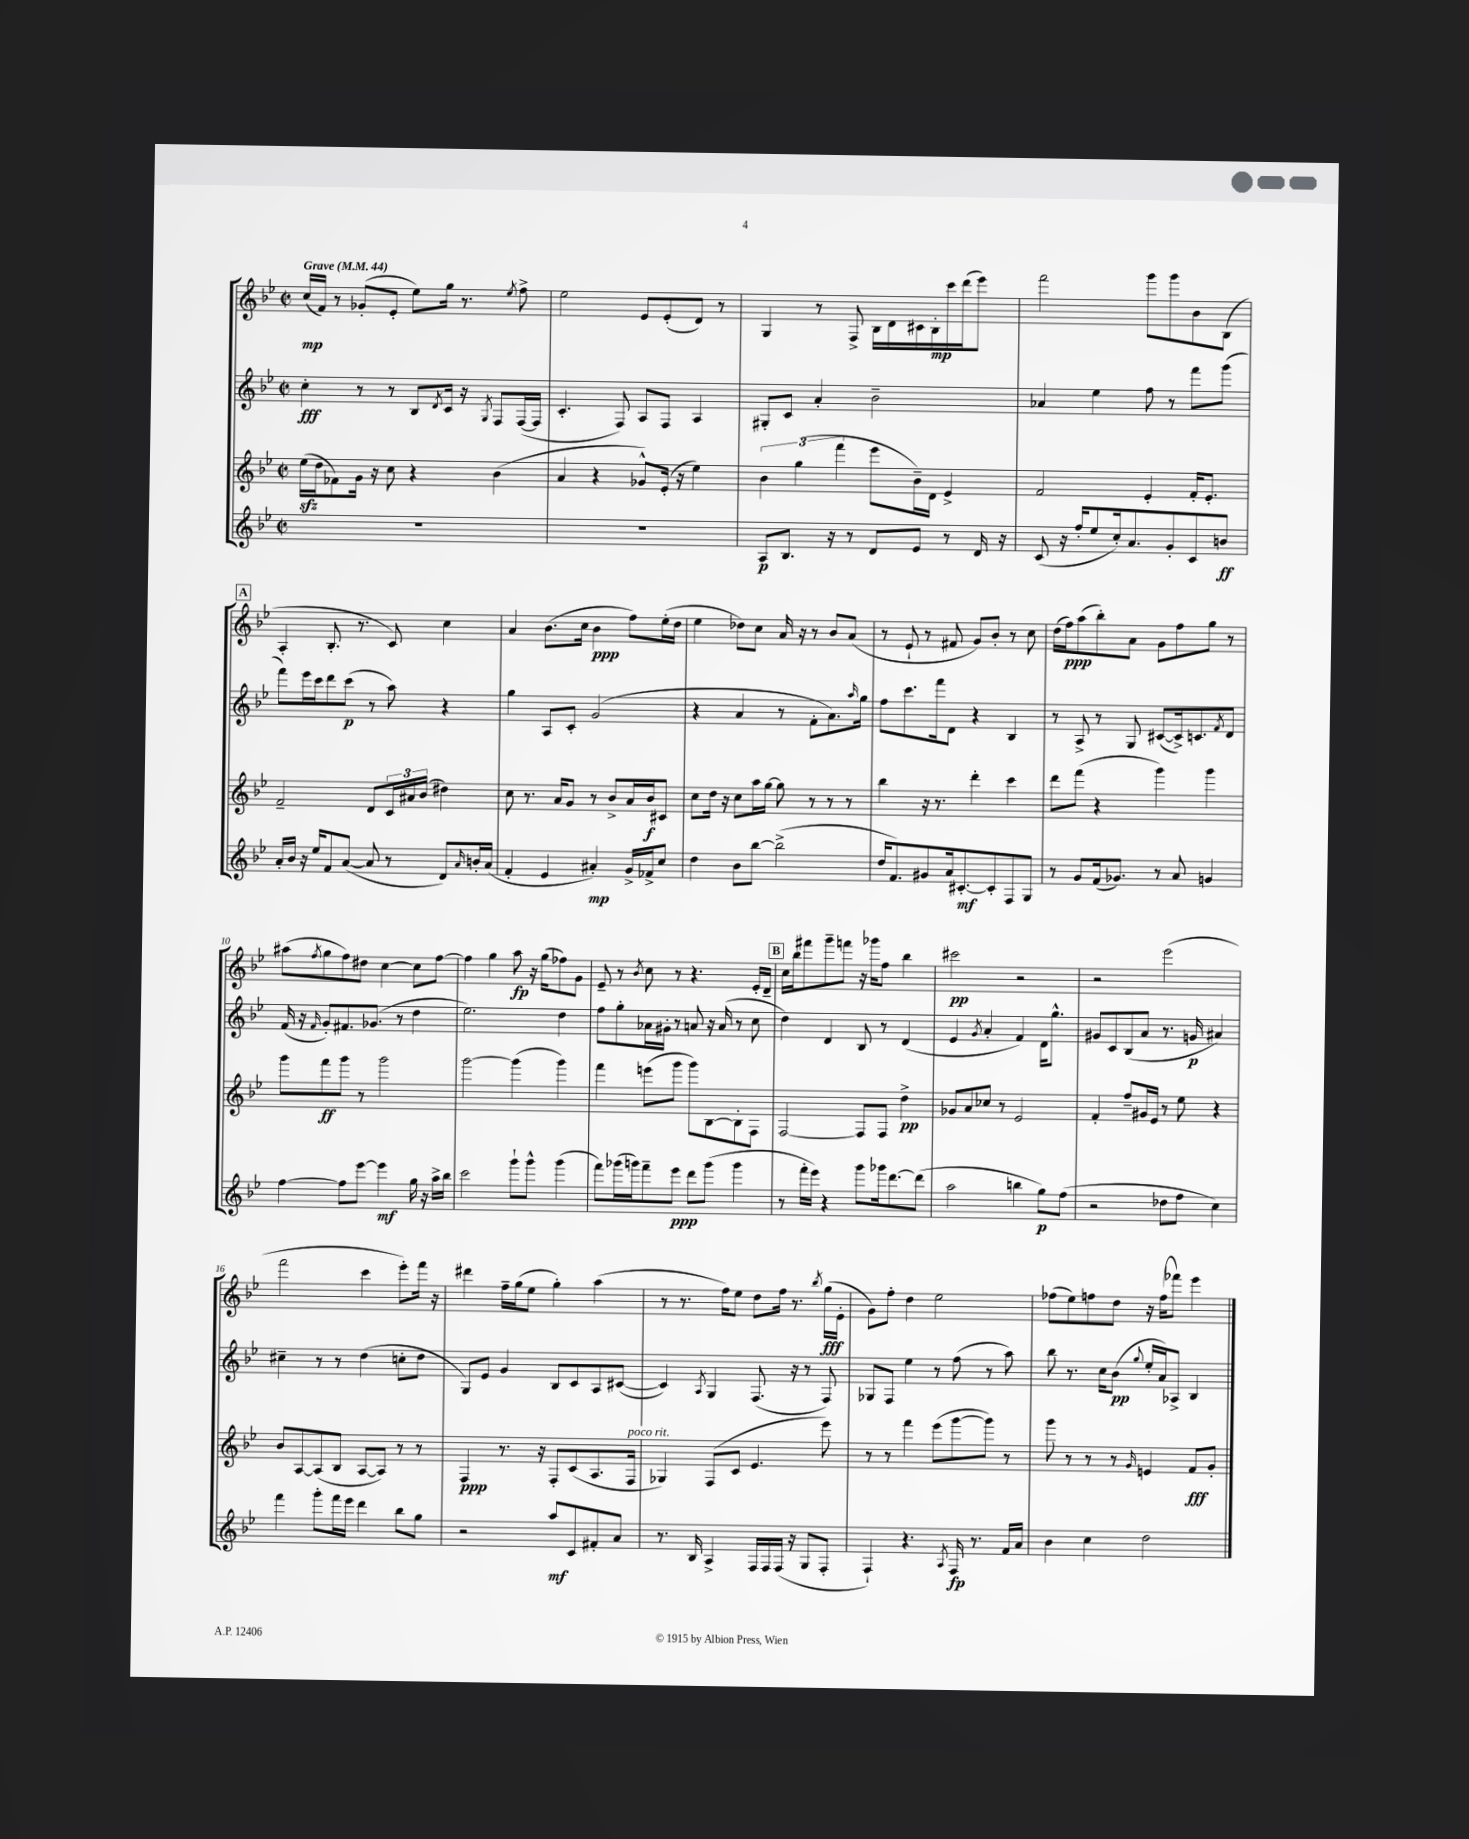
<<
\new StaffGroup <<
\new Staff = "s0" {
    \clef treble \key bes \major \defaultTimeSignature \time 2/2 \tempo "Grave" 4 = 44
    c''16\mp( f'16) r8 ges'8-.( ees'8-. ees''8) g''16 r8. \acciaccatura { ees''8 } f''8-> |
    ees''2 ees'8 ees'8-.( d'8) r8 |
    g4 r8 f8-> bes16 d'16 cis'16 bes16-.\mp c'''16 d'''16( ees'''8) |
    f'''2 g'''8 g'''8 bes'8 bes8( |
    \mark \markup { \box "A" } a4-. bes8.-. r8. c'8) c''4 |
    a'4 bes'8.( c''16 bes'4\ppp f''8) ees''16-.( d''16 |
    ees''4 des''8) c''8 a'16 r16 r8 bes'8 a'8( |
    r8 ees'8-! r8 fis'8 g'8) bes'8-. r8 c''8 |
    d''16( f''16\ppp) a''8( bes''8-.) a'8 g'8 f''8 g''8 r8 |
    ais''8( \acciaccatura { f''8 } g''8 f''8) dis''8 c''4~ c''8 f''8~ |
    f''4 g''4 a''8\fp r16 g''16( fes''8) g'8 |
    ees'8-- r8 \acciaccatura { bes'8 } c''8 r8 r4. ees'16-. d'16-- |
    \mark \markup { \box "B" } c''16 bes''16 fis'''8 g'''8-- f'''8 r16 ges'''16 f''8 bes''4 |
    cis'''2\pp r2 |
    r2 ees'''2( |
    f'''2 c'''4 ees'''8-.) f'''16 r16 |
    dis'''4 f''16-- g''16( ees''8 g''4-.) a''4( |
    r8 r8. f''16) ees''8 d''8 f''16 r8. \acciaccatura { bes''8 } g''16\fff( ees'16-. |
    g'8) f''8-. d''4 ees''2 |
    fes''8( ees''8) f''8 d''8 r16 f''16( fes'''8) ees'''4 \bar "|." |
}
\new Staff = "s1" {
    \clef treble \key bes \major \defaultTimeSignature \time 2/2
    c''4-.\fff r8 r8 bes8 \acciaccatura { d'8 } c'16 r16 \acciaccatura { g8 } f8 f16~( f16 |
    c'4.-. f8) a8 f8 a4 |
    gis8-. c'8 a'4-. bes'2-- |
    aes'4 ees''4 f''8 r8 f'''8 g'''8( |
    \mark \markup { \box "A" } f'''8) ees'''16 c'''16 d'''8 c'''8\p( r8 a''8) r4 |
    g''4 a8 c'8-. g'2( |
    r4 a'4 r8 f'8-. a'8.) \grace { a''16 } g''16 |
    f''8 c'''8. f'''16 d'8 r4 bes4 |
    r8 a8-> r8 g8 cis'8~( cis'16->) c'8. \acciaccatura { f'8 } d'8 |
    f'16( r16 \grace { f'16 } g'8-.) fis'8. ges'8.( r8 d''4 |
    ees''2.) d''4 |
    f''8 g''8-. aes'16 gis'16-. r8 a'8 r16 a'16( r8 c''8 |
    \mark \markup { \box "B" } d''4) d'4 bes8 r8 d'4( |
    ees'4 \acciaccatura { g'8 } a'4-. f'4) d'16 g''8.-^ |
    gis'8 c'8 bes8( a'8 r8. g'16\p ais'4) |
    cis''4-- r8 r8 d''4( c''8-. d''8 |
    g8) ees'8 g'4 bes8 c'8 a8 cis'8~( |
    cis'4) \acciaccatura { a8 } g4 f8.( r16 r8 f8) |
    ges8 f8 ees''4 r8 f''8( r8 a''8) |
    bes''8 r8. c''16 bes'8\pp( \appoggiatura { g''8 } ees''16-. a'16) aes8-> bes4 \bar "|." |
}
\new Staff = "s2" {
    \clef treble \key bes \major \defaultTimeSignature \time 2/2
    ees''16\sfz( d''16 fes'8) g'16 r16 c''8 r4 bes'4( |
    a'4 r4 ges'8-^) ees'16-.( r16 ees''4) |
    \tuplet 3/2 { bes'4 g''4( f'''4 } ees'''8 bes'16--) d'16 ees'4-> |
    f'2 ees'4-. f'16-. ees'8.-. |
    \mark \markup { \box "A" } f'2-- d'8 \tuplet 3/2 { c'16 ais'16 bes'16( } dis''4) |
    c''8 r8. a'16 g'8 r8 bes'8-> a'16 bes'16\f cis'8 |
    c''8 d''16 r16 c''8 a''16 g''16~ g''8 r8 r8 r8 |
    bes''4 r16 r8. d'''4-. c'''4 |
    d'''8 f'''8( r4 g'''4) g'''4 |
    g'''8 f'''8\ff g'''8 r8 g'''2 |
    g'''2~ g'''4( g'''4) |
    f'''4 e'''8( g'''8 g'''8) bes8~ bes8-. f8 |
    \mark \markup { \box "B" } f2~ f8 f8 d''4->\pp |
    ges'8 a'8 ces''8 r8 ees'2 |
    f'4-. f''8-- gis'16 ees'16 r8 ees''8 r4 |
    bes'8 a8~ a8( bes8 a8~ a8) r8 r8 |
    f4\ppp r8. r16 f8-. c'8( a8. f16^\markup { \italic "poco rit." } |
    ges4) f8( c'8 ees'4. ees'''8) |
    r8 r8 f'''4 ees'''8( g'''8~ g'''8) r8 |
    g'''8 r8 r8 r8 \grace { g'16 } e'4 f'8\fff g'8-. \bar "|." |
}
\new Staff = "s3" {
    \clef treble \key bes \major \defaultTimeSignature \time 2/2
    R1 |
    R1 |
    a8\p bes8. r16 r8 d'8 ees'8 r8 d'16 r16 |
    c'8( r16 f''16-. ees''8 c''16-.) a'8. g'8-. c'8 b'8\ff |
    \mark \markup { \box "A" } a'16-. bes'16 r16 ees''16 f'8 a'8~( a'8 r8 d'8) \grace { a'16 } b'16-. a'16( |
    f'4-. ees'4 ais'4-.\mp) g'16-> fes'16-> c''8 |
    d''4 bes'8 bes''8~ bes''2->( |
    d''16 f'8.) gis'8 a'16 cis'8.~-.\mf cis'8-. f8 g8 |
    r8 g'8 f'16( ges'8.) r8 a'8 g'4 |
    f''4~ f''8 ees'''8~ ees'''4\mf g''16 r16 a''16-> bes''16 |
    c'''2 g'''8-! g'''8-^ g'''4( |
    f'''8) ges'''16( g'''16) f'''8-- ees'''8\ppp d'''8 g'''8( g'''4 |
    \mark \markup { \box "B" } r8 f'''16-. ees'''16) r4 g'''8 ges'''16 d'''8.~ d'''8( |
    a''2 b''4 g''8\p) f''8( |
    r2 des''8 f''8 c''4) |
    f'''4 g'''8-. f'''16 ees'''16 d'''4 bes''8 g''8 |
    r2 a''8\mf c'8 fis'8-. a'8 |
    r8. bes16 a4-> f16 f16 f16( r16 g8 f8-. |
    f4-!) r4. \acciaccatura { a8 } f16\fp r8. f'16 a'16 |
    bes'4 c''4 d''2 \bar "|." |
}
>>
>>
